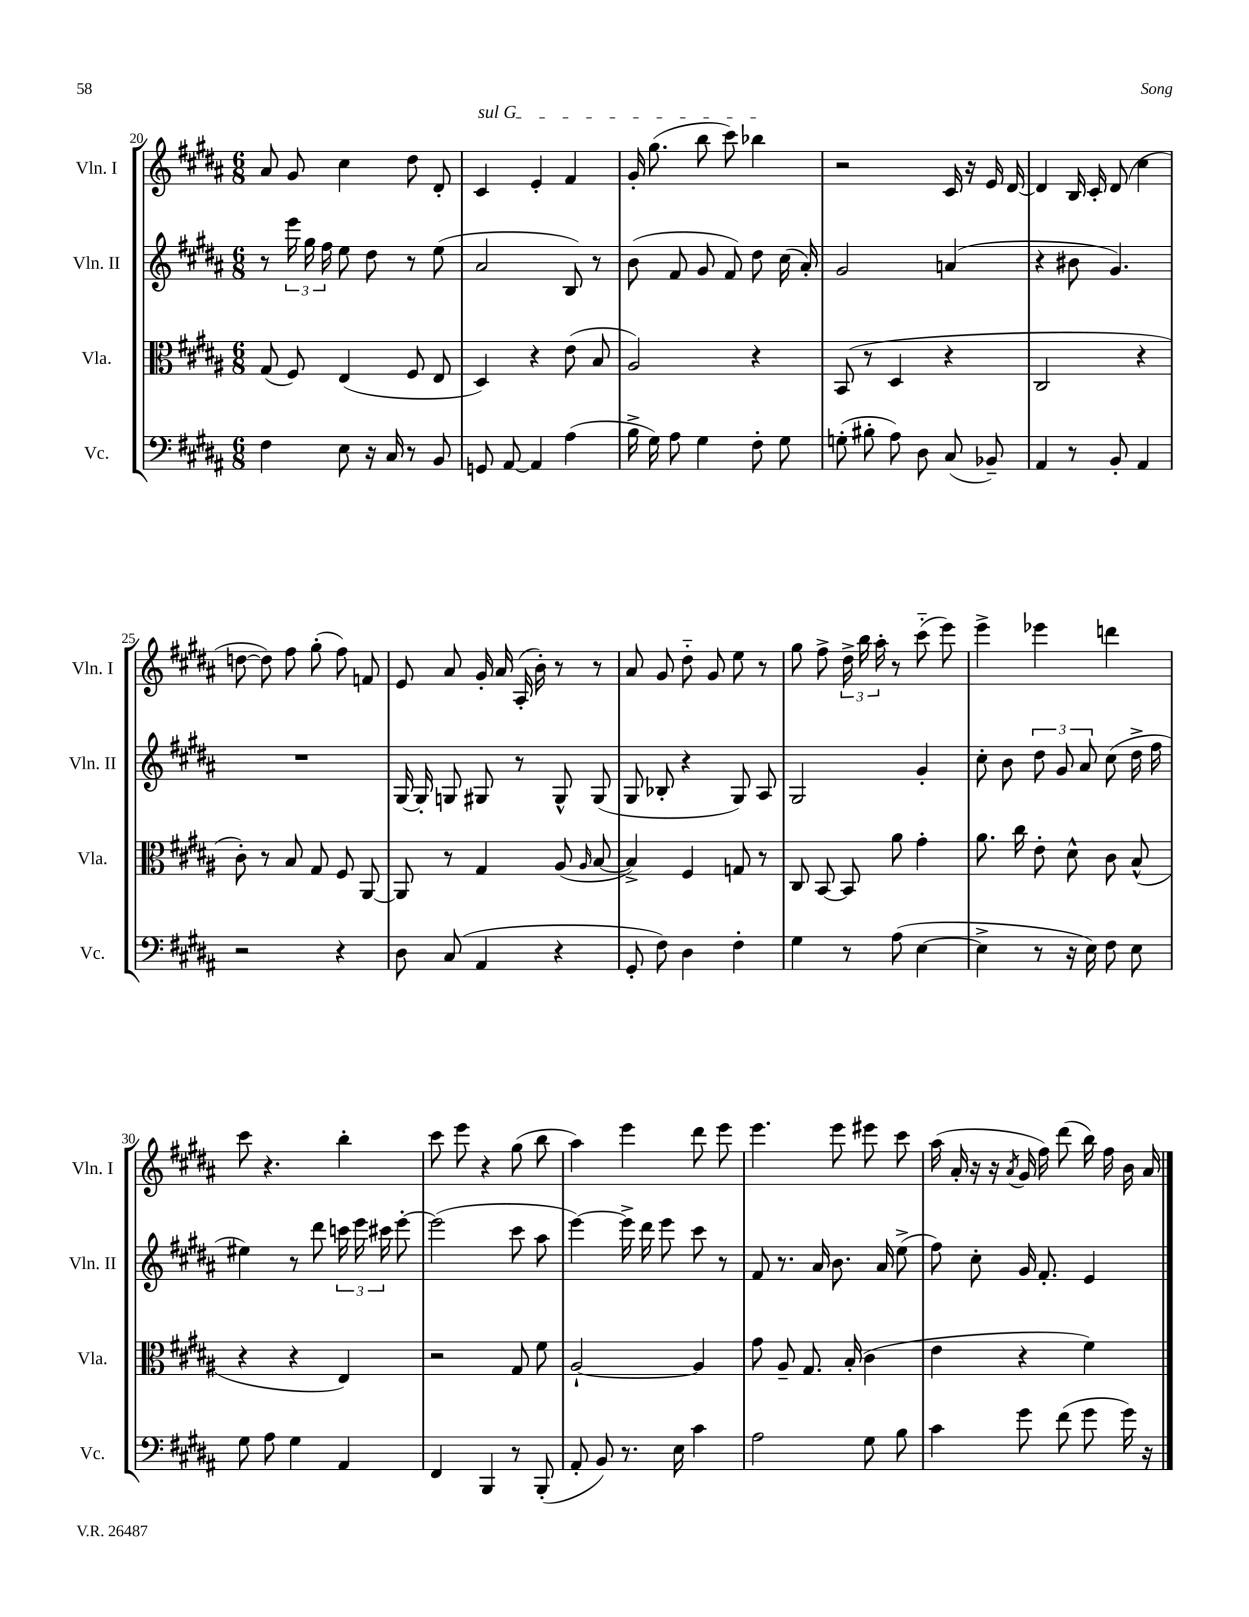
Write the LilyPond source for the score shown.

<<
\new StaffGroup <<
\new Staff = "s0" \with { instrumentName = "Vln. I" shortInstrumentName = "Vln. I" } {
    \clef treble \key b \major \numericTimeSignature \time 6/8
    \autoBeamOff ais'8 gis'8 cis''4 dis''8 dis'8-. |
    \once \override TextSpanner.bound-details.left.text = \markup { \italic "sul G" } cis'4\startTextSpan e'4-. fis'4 |
    gis'16-. gis''8.( b''8 cis'''8) bes''4\stopTextSpan |
    r2 cis'16 r16 e'16 dis'16~ |
    dis'4 b16 cis'16-. dis'8( cis''4 |
    d''8~ d''8) fis''8 gis''8-.( fis''8) f'8 |
    e'8 ais'8 gis'16-. ais'16 ais16-.( b'16-.) r8 r8 |
    ais'8 gis'8 dis''8-_ gis'8 e''8 r8 |
    gis''8 fis''8-> \tuplet 3/2 { dis''16-> b''16 ais''16-. } r8 cis'''8-_( e'''8) |
    e'''4-> ees'''4 d'''4 |
    cis'''8 r4. b''4-. |
    cis'''8 e'''8 r4 gis''8( b''8 |
    ais''4) e'''4 dis'''8 e'''8 |
    e'''4. e'''8 eis'''8 cis'''8 |
    ais''16( ais'16-. r16 r16 \acciaccatura { ais'8 } gis'16 fis''16) dis'''8( b''16) fis''16 b'16 ais'16 \bar "|." |
}
\new Staff = "s1" \with { instrumentName = "Vln. II" shortInstrumentName = "Vln. II" } {
    \clef treble \key b \major \numericTimeSignature \time 6/8
    \autoBeamOff r8 \tuplet 3/2 { e'''16 gis''16 fis''16 } e''8 dis''8 r8 e''8( |
    ais'2 b8) r8 |
    b'8( fis'8 gis'8 fis'8) dis''8 cis''16( ais'16-.) |
    gis'2 a'4( |
    r4 bis'8 gis'4.) |
    R2. |
    gis16~ gis16-. g8 gis8 r8 gis8-^ gis8( |
    gis8 bes8-. r4 gis8) ais8 |
    gis2 gis'4-. |
    cis''8-. b'8 \tuplet 3/2 { dis''8 gis'8 ais'8 } cis''8( dis''16-> fis''16 |
    eis''4) r8 dis'''8 \tuplet 3/2 { c'''16 e'''16 cis'''16 } e'''8~-. |
    e'''2( cis'''8 ais''8 |
    e'''4~) e'''16-> dis'''16 e'''8 cis'''8 r8 |
    fis'8 r8. ais'16 b'8. ais'16 e''8->( |
    fis''8) cis''8-. gis'16 fis'8.-. e'4 \bar "|." |
}
\new Staff = "s2" \with { instrumentName = "Vla." shortInstrumentName = "Vla." } {
    \clef alto \key b \major \numericTimeSignature \time 6/8
    \autoBeamOff gis8( fis8) e4( fis8 e8 |
    dis4) r4 e'8( b8 |
    ais2) r4 |
    b,8( r8 dis4 r4 |
    cis2 r4 |
    cis'8-.) r8 b8 gis8 fis8 ais,8~ |
    ais,8 r8 gis4 ais8( \grace { ais16 } b8~ |
    b4->) fis4 g8 r8 |
    cis8 b,8~ b,8 ais'8 gis'4-. |
    ais'8. cis''16 e'8-. dis'8-^ cis'8 b8-^( |
    r4 r4 e4) |
    r2 gis8 fis'8 |
    ais2~-! ais4 |
    gis'8 ais8-- gis8. b16-.( cis'4 |
    e'4 r4 fis'4) \bar "|." |
}
\new Staff = "s3" \with { instrumentName = "Vc." shortInstrumentName = "Vc." } {
    \clef bass \key b \major \numericTimeSignature \time 6/8
    \autoBeamOff fis4 e8 r16 cis16 r8 b,8 |
    g,8 ais,8~ ais,4 ais4( |
    b16-> gis16) ais8 gis4 fis8-. gis8 |
    g8-.( bis8-. ais8) dis8 cis8( bes,8--) |
    ais,4 r8 b,8-. ais,4 |
    r2 r4 |
    dis8 cis8( ais,4 r4 |
    gis,8-. fis8) dis4 fis4-. |
    gis4 r8 ais8( e4~ |
    e4-> r8 r16 e16) fis8 e8 |
    gis8 ais8 gis4 ais,4 |
    fis,4 b,,4 r8 b,,8-.( |
    ais,8-. b,8) r8. e16 cis'4 |
    ais2 gis8 b8 |
    cis'4 gis'8 fis'8( gis'8 gis'16) r16 \bar "|." |
}
>>
>>
\layout { \context { \Score currentBarNumber = #20 } }
